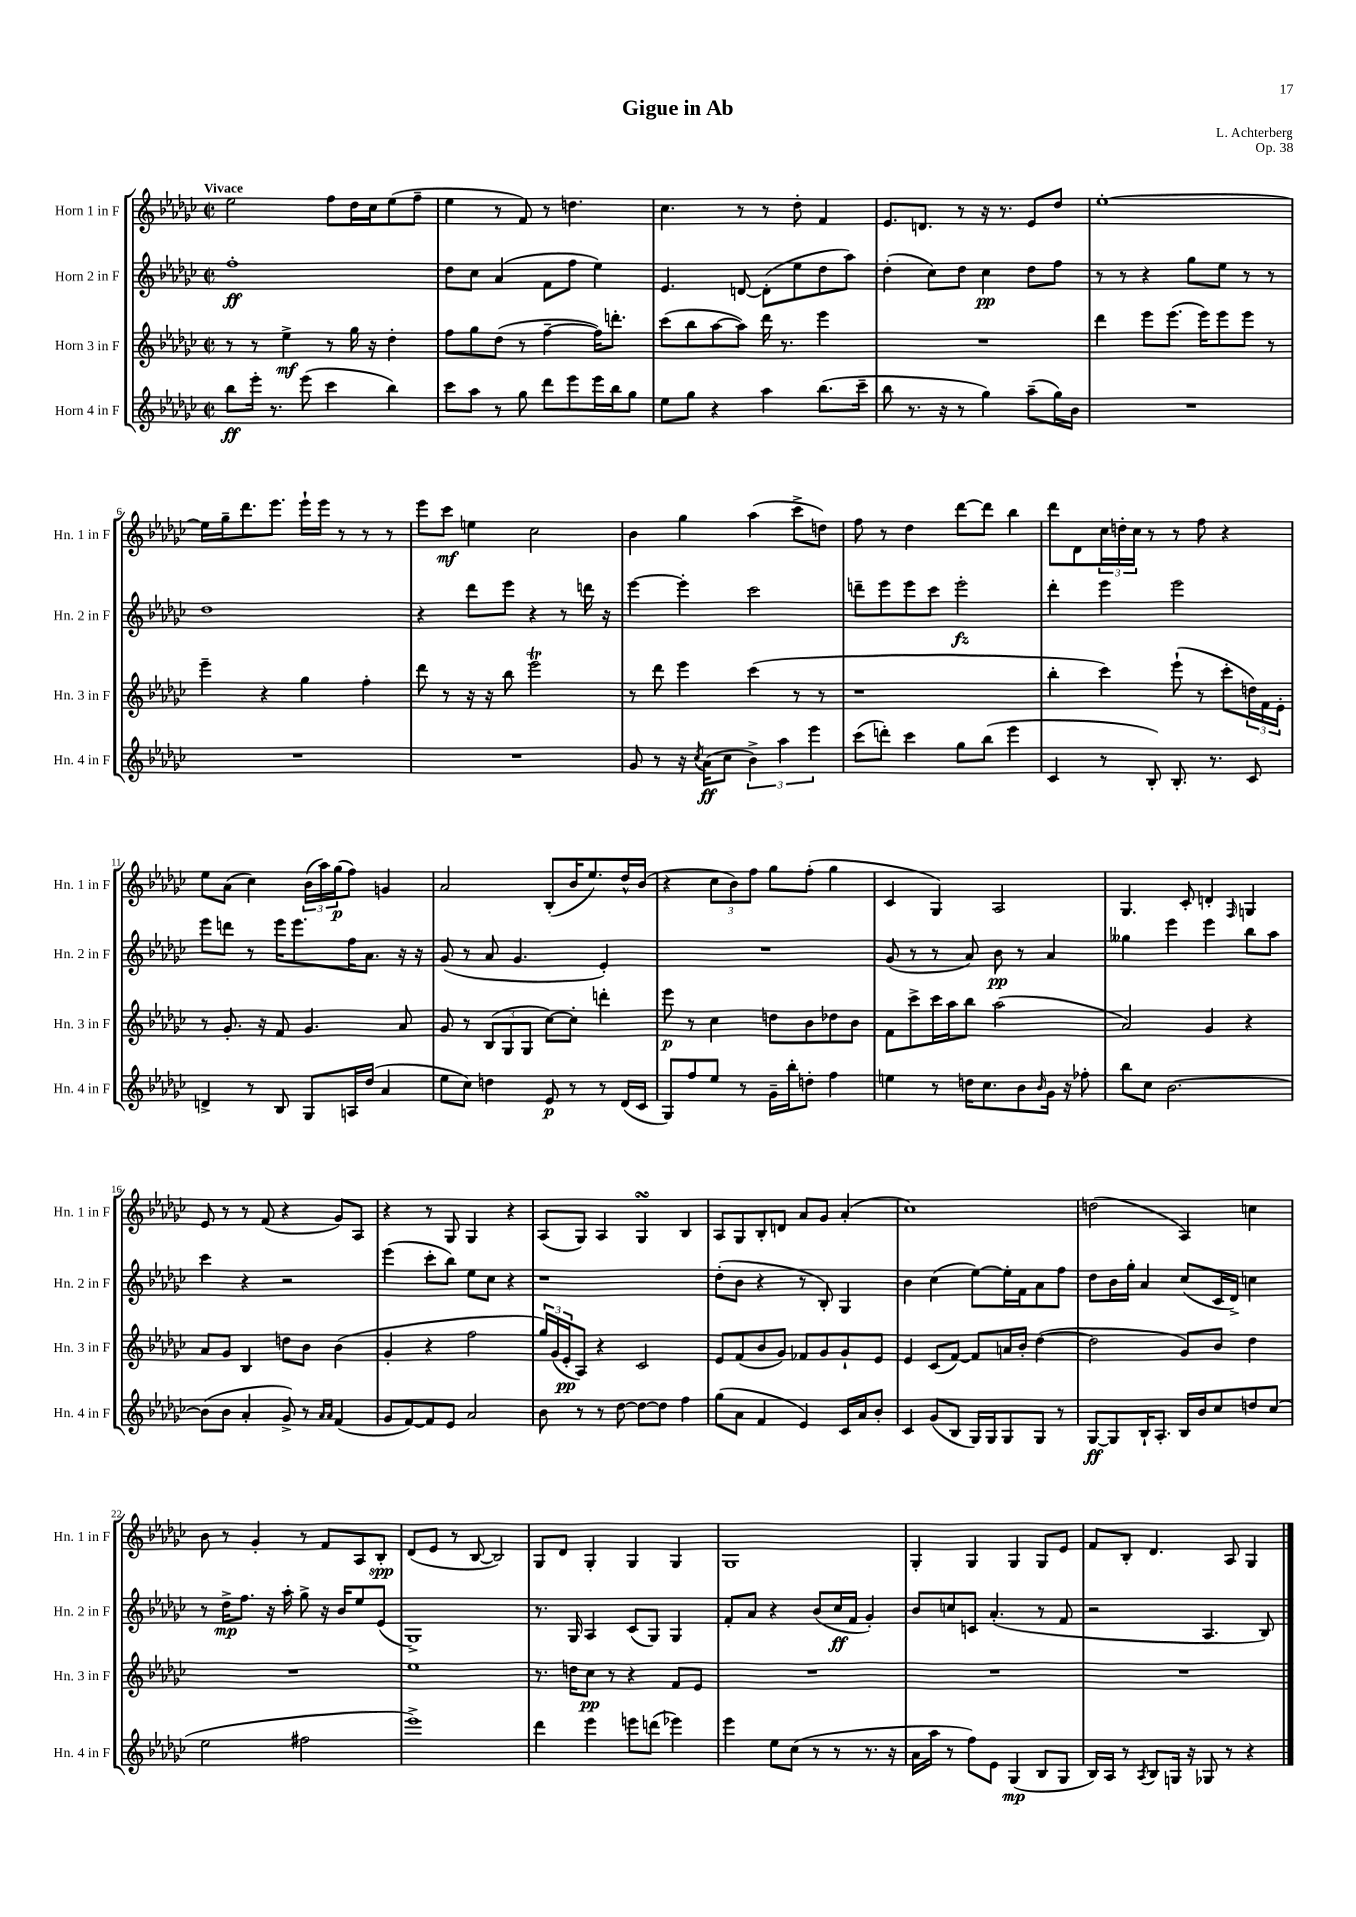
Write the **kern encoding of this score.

**kern	**kern	**kern	**kern
*staff4	*staff3	*staff2	*staff1
*clefG2	*clefG2	*clefG2	*clefG2
*k[b-e-a-d-g-c-]	*k[b-e-a-d-g-c-]	*k[b-e-a-d-g-c-]	*k[b-e-a-d-g-c-]
*M2/2	*M2/2	*M2/2	*M2/2
*met(c|)	*met(c|)	*met(c|)	*met(c|)
8bb-	8r	1ff'	2ee-
16eee-'	8r	.	.
8.r	.	.	.
.	4ee-^	.	.
(8eee-	.	.	.
4ccc-	8r	.	8ff
.	16gg-	.	16dd-
.	16r	.	16cc-
4bb-)	4dd-'	.	(8ee-
.	.	.	8ff~
=	=	=	=
8ccc-	8ff	8dd-	4ee-
8aa-	8gg-	8cc-	.
8r	(8dd-	(4a-	8r
8gg-	8r	.	8f)
8ddd-	[4ff~	8f	8r
8eee-	.	8ff	4.dd
16eee-	16ff])	4ee-)	.
16bb-	8.ddd'	.	.
8gg-	.	.	.
=	=	=	=
8ee-	(8ccc-	4.e-	4.cc-
8gg-	8bb-	.	.
4r	[8aa-	.	.
.	8aa-])	[8d	8r
4aa-	16ddd-	(8d']	8r
.	8.r	.	.
.	.	8ee-	8dd-'
(8.bb-	4eee-	8dd-	4f
.	.	8aa-)	.
16ccc-~	.	.	.
=	=	=	=
8bb-	1r	(4dd-'	8.e-
8.r	.	.	.
.	.	.	8.d
.	.	8cc-)	.
16r	.	.	.
8r	.	8dd-	8r
4gg-)	.	4cc-	16r
.	.	.	8.r
(8aa-~	.	8dd-	8e-
16gg-)	.	8ff	8dd-
16b-	.	.	.
=	=	=	=
1r	4ddd-	8r	[1ee-'
.	.	8r	.
.	8eee-	4r	.
.	(8.eee-	.	.
.	.	8gg-	.
.	16eee-)	.	.
.	8eee-	8ee-	.
.	8eee-	8r	.
.	8r	8r	.
=	=	=	=
1r	4eee-~	1dd-	16ee-]
.	.	.	16gg-~
.	.	.	8.ddd-
.	4r	.	.
.	.	.	8.eee-
.	4gg-	.	16eee-`
.	.	.	16eee-
.	.	.	8r
.	4ff'	.	8r
.	.	.	8r
=	=	=	=
1r	8ddd-	4r	8eee-
.	8r	.	8ccc-
.	16r	8ddd-	4ee
.	16r	.	.
.	8bb-	8eee-	.
.	2eee-	4r	2cc-
.	.	8r	.
.	.	16ddd	.
.	.	16r	.
=	=	=	=
8g-	8r	[4eee-	4b-
8r	8ddd-	.	.
16r	4eee-	4eee-']	4gg-
8qcc-	.	.	.
(16a-	.	.	.
8cc-	.	.	.
6b-^)	(4ccc-	2ccc-	(4aa-
6aa-	.	.	.
.	8r	.	8ccc-^
6eee-	.	.	.
.	8r	.	8dd)
=	=	=	=
(8ccc-	1r	8ddd~	8ff
8ddd')	.	8eee-	8r
4ccc-	.	8eee-	4dd-
.	.	8ccc-	.
8gg-	.	2eee-'	[8ddd-
(8bb-	.	.	8ddd-]
4eee-	.	.	4bb-
=	=	=	=
4c-	4bb-'	4ddd-'	8ddd-
.	.	.	8d-
8r	4ccc-)	4eee-	24cc-
.	.	.	24dd'
.	.	.	24cc-
8B-')	.	.	8r
8.B-'	(8eee-`	2eee-	8r
.	8r	.	8ff
8.r	.	.	.
.	8ccc-'	.	4r
8c-	24dd)	.	.
.	24f	.	.
.	24e-'	.	.
=	=	=	=
4d^	8r	8eee-	8ee-
.	8.g-'	8ddd	(8a-
8r	.	8r	4cc-)
.	16r	.	.
8B-	8f	16eee-	.
.	.	8.eee-	.
8G-	4.g-	.	(24b-
.	.	.	24aa-)
.	.	.	(24gg-
16A	.	16ff	8ff)
(16dd-	.	8.a-	.
4a-	.	.	4g
.	8a-	16r	.
.	.	16r	.
=	=	=	=
8ee-	8g-	(8g-	2a-
8cc-)	8r	8r	.
4dd	(12B-	8a-	.
.	12G-	.	.
.	.	4.g-	.
.	12G-	.	.
8e-	[8cc-)	.	(8B-'
8r	8cc-']	.	16b-
.	.	.	8.ee-)
8r	4ddd'	4e-')	.
(16d-	.	.	16dd-^^
16c-	.	.	(16b-
=	=	=	=
8G-)	8eee-	1r	4r
8ff	8r	.	.
8ee-	4cc-	.	12cc-
.	.	.	12b-)
8r	.	.	.
.	.	.	12ff
16g-~	8dd	.	8gg-
16bb-'	.	.	.
8dd'	8b-	.	(8ff'
4ff	8dd-	.	4gg-
.	8b-	.	.
=	=	=	=
4ee	8f	(8g-	4c-
.	8ccc-^	8r	.
8r	16ccc-	8r	4G-)
.	16aa-	.	.
16dd	8bb-	8a-)	.
8.cc-	.	.	.
.	(2aa-	8b-	2A-
8b-	.	8r	.
16qqb-	.	.	.
16g-	.	4a-	.
16r	.	.	.
8ff-'	.	.	.
=	=	=	=
8bb-	2a-)	4gg--	4.G-
8cc-	.	.	.
[2.b-	.	4eee-	.
.	.	.	8c-'
.	4g-	4eee-	4d'
.	.	.	16qqF
.	4r	8bb-	4G
.	.	8aa-	.
=	=	=	=
(8b-]	8a-	4ccc-	8e-
8b-	8g-	.	8r
4a-'	4B-	4r	8r
.	.	.	(8f
8g-^)	8dd	2r	4r
8r	8b-	.	.
16qqa-	.	.	.
16qqa-	.	.	.
(4f	(4b-	.	8g-)
.	.	.	8A-
=	=	=	=
8g-	4g-'	(4eee-	4r
[8f)	.	.	.
8f]	4r	8ccc-'	8r
8e-	.	8bb-)	8G-
2a-	2ff	8ee-	4G-
.	.	8cc-	.
.	.	4r	4r
=	=	=	=
8b-	24gg-)	1r	(8A-
.	(24g-	.	.
.	24e-'	.	.
8r	8A-)	.	8G-)
8r	4r	.	4A-
[8dd-	.	.	.
8dd-_	2c-	.	4G-
8dd-]	.	.	.
4ff	.	.	4B-
=	=	=	=
(8gg-	8e-	(8dd-'	8A-
8a-	(8f	8b-	8G-
4f	8b-	4r	8B-'
.	8g-)	.	8d
4e-)	8f-	8r	8a-
.	8g-	8B-')	8g-
16c-	8g-`	4G-	(4a-'
16a-	.	.	.
8b-'	8e-	.	.
=	=	=	=
4c-	4e-	4b-	1cc-)
(8g-	(8c-	(4cc-	.
8B-	[8f)	.	.
16G-)	8f]	[8ee-)	.
16G-	.	.	.
8G-	16a	16ee-']	.
.	16b-'	16f	.
8G-	([4dd-	8a-	.
8r	.	8ff	.
=	=	=	=
[8G-	2dd-]	8dd-	(2dd
8G-]	.	16b-	.
.	.	16gg-'	.
16B-`	.	4a-	.
8.A-'	.	.	.
16B-	8g-)	(8cc-	4A-)
16b-	.	.	.
8cc-	8b-	16c-	.
.	.	16d-^)	.
8dd	4dd-	4cc	4cc
(8cc-	.	.	.
=	=	=	=
2ee-	1r	8r	8b-
.	.	16dd-^	8r
.	.	8.ff	.
.	.	.	4g-'
.	.	16r	.
.	.	16aa-'	.
2ff#	.	8gg-^	8r
.	.	16r	8f
.	.	16b-	.
.	.	8ee-	8A-
.	.	(8e-	8B-'
=	=	=	=
1eee-^)	1ee-	1G-^)	(8d-
.	.	.	8e-
.	.	.	8r
.	.	.	[8B-
.	.	.	2B-])
=	=	=	=
4ddd-	8.r	8.r	8G-
.	.	.	8d-
.	16dd	16G-	.
4eee-	8cc-	4A-	4G-'
.	8r	.	.
8eee	4r	(8c-	4G-
(8ddd	.	8G-)	.
4eee-)	8f	4G-	4G-
.	8e-	.	.
=	=	=	=
4eee-	1r	8f'	1G-
.	.	8a-	.
8ee-	.	4r	.
(8cc-	.	.	.
8r	.	(8b-	.
8r	.	16cc-	.
.	.	16f	.
8.r	.	4g-')	.
16r	.	.	.
=	=	=	=
16a-	1r	8b-	4G-'
16aa-	.	.	.
8r	.	8cc	.
8ff)	.	8c	4G-
8e-	.	(4.a-'	.
(4G-	.	.	4G-
8B-	.	8r	8G-
8G-	.	8f	8e-
=	=	=	=
16B-)	1r	2r	8f
16A-	.	.	.
8r	.	.	8B-'
8qA-	.	.	.
8B-	.	.	4.d-
16G	.	.	.
16r	.	.	.
8G-	.	4.A-	.
8r	.	.	8A-
4r	.	.	4G-
.	.	8B-)	.
==	==	==	==
*-	*-	*-	*-
